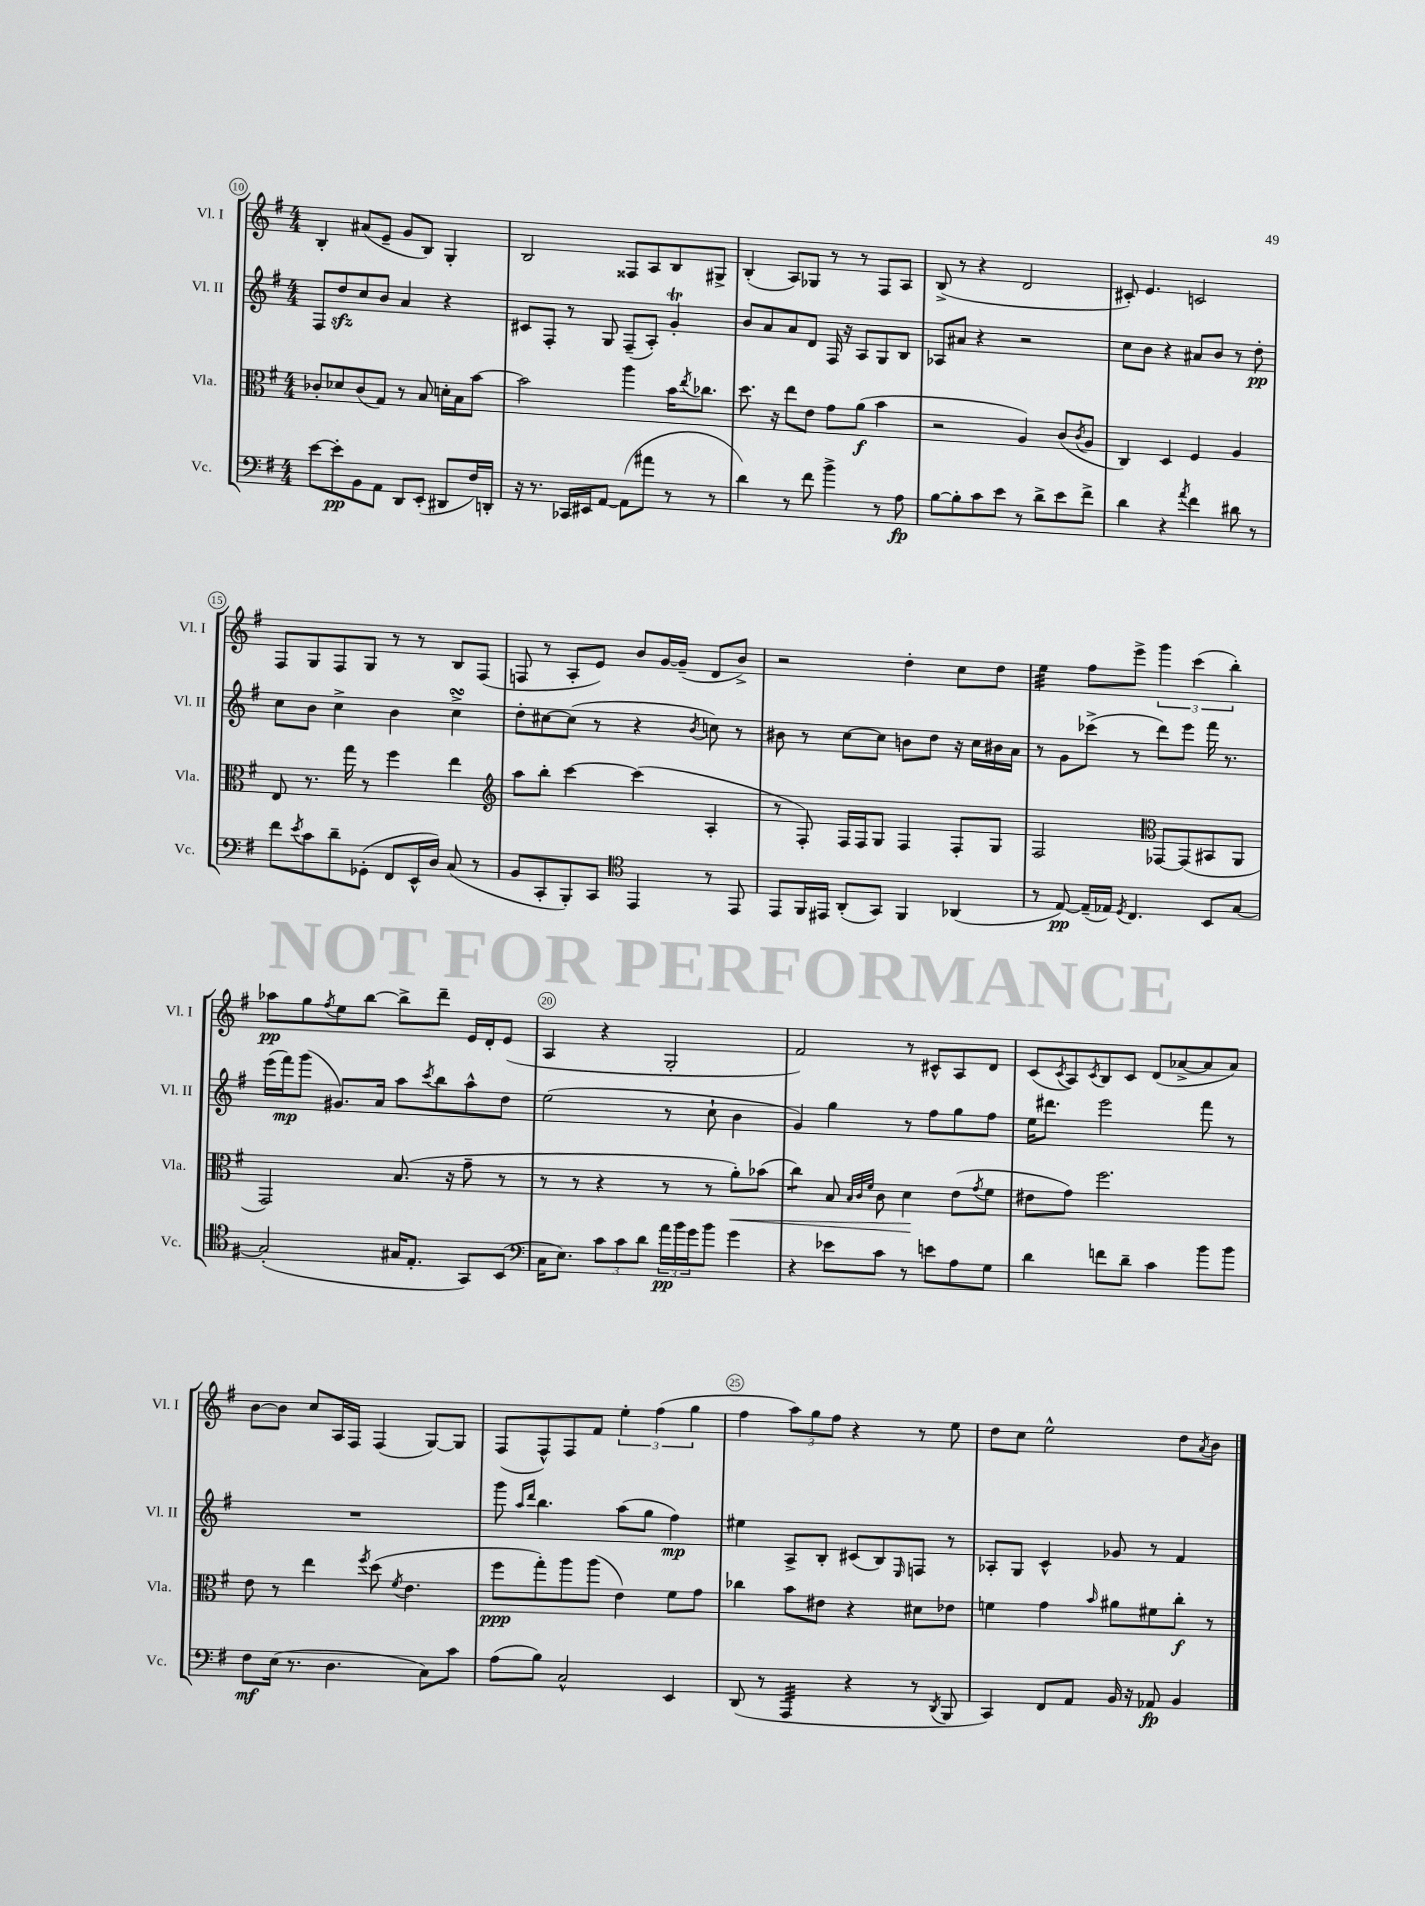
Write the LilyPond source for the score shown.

<<
\new StaffGroup <<
\new Staff = "s0" \with { instrumentName = "Vl. I" shortInstrumentName = "Vl. I" } {
    \clef treble \key g \major \numericTimeSignature \time 4/4
    b4-. ais'8( e'8-- g'8 b8) g4-. |
    b2 fisis8 a8 b8 gis8-> |
    b4-.( a8) ges8 r8 r8 fis8 a8 |
    b8->( r8 r4 d'2 |
    cis'8-.) e'4. c'2 |
    fis8 g8 fis8 g8 r8 r8 b8 fis8( |
    f8 r8 a8-. e'8) b'8 g'16~ g'16--( d'8 b'8->) |
    r2 d''4-. c''8 d''8 |
    e''4:32 fis''8 e'''8-> \tuplet 3/2 { g'''4 c'''4( b''4-.) } |
    aes''8\pp g''8 \acciaccatura { fis''8 } e''8 b''8~ b''8-> d'''8-- e'16 d'16-. e'8( |
    a4 r4 g2-. |
    fis'2) r8 cis'8-^ a8 d'8 |
    c'8( \acciaccatura { c'8 } a8) \acciaccatura { c'8 } b8 c'8 d'8( aes'8~-> aes'8 aes'8) |
    b'8~ b'8 c''8 a16 fis16 fis4( g8~) g8 |
    fis8( fis8-^) fis8 fis'8 \tuplet 3/2 { e''4-. fis''4( g''4 } |
    fis''4 \tuplet 3/2 { a''8) g''8 fis''8 } r4 r8 e''8 |
    d''8 c''8 e''2-^ d''8 \acciaccatura { a'8 } b'8 \bar "|." |
}
\new Staff = "s1" \with { instrumentName = "Vl. II" shortInstrumentName = "Vl. II" } {
    \clef treble \key g \major \numericTimeSignature \time 4/4
    fis8 d''8\sfz c''8 b'8 a'4 r4 |
    cis'8 fis8-. r8 g8 fis8--( a8-.) g'4-.\trill |
    b'8 a'8 a'8 d'8 fis16 r16 a8 g8 b8 |
    aes8 ais'8 r4 r2 |
    c''8 b'8 r4 ais'8 b'8 r8 d''8-.\pp |
    c''8 b'8 c''4-> b'4 c''4->\turn |
    d''8-. cis''8~ cis''8( r8 r4 \acciaccatura { b'8 } c''8) r8 |
    bis'8 r8 c''8~ c''8 b'8 d''8 r16 c''16 bis'16 a'16 |
    r8 g'8 ces'''8->( r8 d'''8) e'''8 fis'''16 r8. |
    e'''16( fis'''16\mp) g'''8( gis'8.) a'16 a''8 \acciaccatura { c'''8 } b''8 a''8-^ d''8 |
    e''2( r8 c''8-! b'4 |
    g'4) g''4 r8 fis''8 g''8 fis''8 |
    e''16 dis'''8. e'''2 fis'''8 r8 |
    R1 |
    g'''8 \grace { a''16 d'''16 } b''4. a''8( g''8 fis''4\mp) |
    eis''4 a8-> b8-. cis'8( b8) \grace { e16 } f8 r8 |
    aes8-. g8 c'4-^ ges'8 r8 fis'4 \bar "|." |
}
\new Staff = "s2" \with { instrumentName = "Vla." shortInstrumentName = "Vla." } {
    \clef alto \key g \major \numericTimeSignature \time 4/4
    ces'8-. des'8 ces'8( g8) r8 b8 d'16-. b16 b'8~ |
    b'2 a''4 b'16 \acciaccatura { e''8 } ces''8. |
    d''8. r16 e''8 e'8 g'8 a'8\f( b'4 |
    r2 a4) c'8( \acciaccatura { c'8 } a8 |
    c4) d4 fis4 a4 |
    e8 r8. g''16 r8 fis''4 e''4 |
    \clef treble a''8 b''8-. c'''4~ c'''4( a4-. |
    r8 fis8-.) fis16 fis16 g8 fis4 fis8-. g8 |
    fis2 \clef alto ges,8~ ges,8( bis,8 a,8 |
    g,2) b8.( r16 g'8-- r8 |
    r8 r8 r4 r8 r8 a'8-.\<) bes'8( |
    c''4:8) b8 \grace { b32 c'32 fis'32 } c'8 d'4\! e'8( \acciaccatura { g'8 } fis'8 |
    eis'8 g'8) fis''2. |
    e'8 r8 e''4 \acciaccatura { fis''8 } d''8( \acciaccatura { fis'8 } e'4. |
    fis''8\ppp g''8-.) a''8 a''8( e'4) fis'8 g'8 |
    ces''4 b'8 eis'8 r4 dis'8 ees'8 |
    f'4 g'4 \grace { b'16 } ais'8 fis'8 c''8-.\f r8 \bar "|." |
}
\new Staff = "s3" \with { instrumentName = "Vc." shortInstrumentName = "Vc." } {
    \clef bass \key g \major \numericTimeSignature \time 4/4
    e'8~ e'8-.\pp b,8 a,8 d,8 e,8-.( dis,8 fis16) d,16-. |
    r16 r8. ces,16 eis,16 a,8~ a,8( ais'8 r8 r8 |
    d'4) r8 fis'8 b'4-> r8 a8\fp |
    b8~ b8-. c'8 e'8 r8 d'8-> e'8 fis'8-> |
    d'4 r4 \acciaccatura { a'8 } fis'4 dis'8 r8 |
    fis'8 \acciaccatura { e'8 } c'8 d'8-- ges,8-.( fis,8 e,16-^ d16) c8( r8 |
    b,8 c,8-. b,,8-.) c,8 \clef tenor e,4 r8 e,8 |
    e,8 fis,16 eis,16 a,8-.( g,8) fis,4 aes,4( |
    r8 e8~\pp) e16--( ees16) \acciaccatura { d8 } c4. b,8 g8~ |
    g2-.( gis16 e8.-. g,8) b,8( |
    \clef bass c16 e8.) \tuplet 3/2 { c'8 c'8 d'8 } \tuplet 3/2 { a'16\pp b'16 g'16 } b'8 g'4 |
    r4 ees'8 c'8 r8 e'8 a8 g8 |
    d'4 f'8 d'8-- c'4 b'8 b'8 |
    fis8\mf e16( r8. d4. c8) c'8 |
    a8( b8) c2-^ e,4 |
    d,8( r8 a,,4:32 r4 r8 \acciaccatura { d,8 } b,,8 |
    c,4) fis,8 a,8 b,16 r16 aes,8\fp b,4 \bar "|." |
}
>>
>>
\layout { \context { \Score currentBarNumber = #10 \override BarNumber.break-visibility = ##(#f #t #t) barNumberVisibility = #(every-nth-bar-number-visible 5) \override BarNumber.stencil = #(make-stencil-circler 0.1 0.3 ly:text-interface::print) } }
